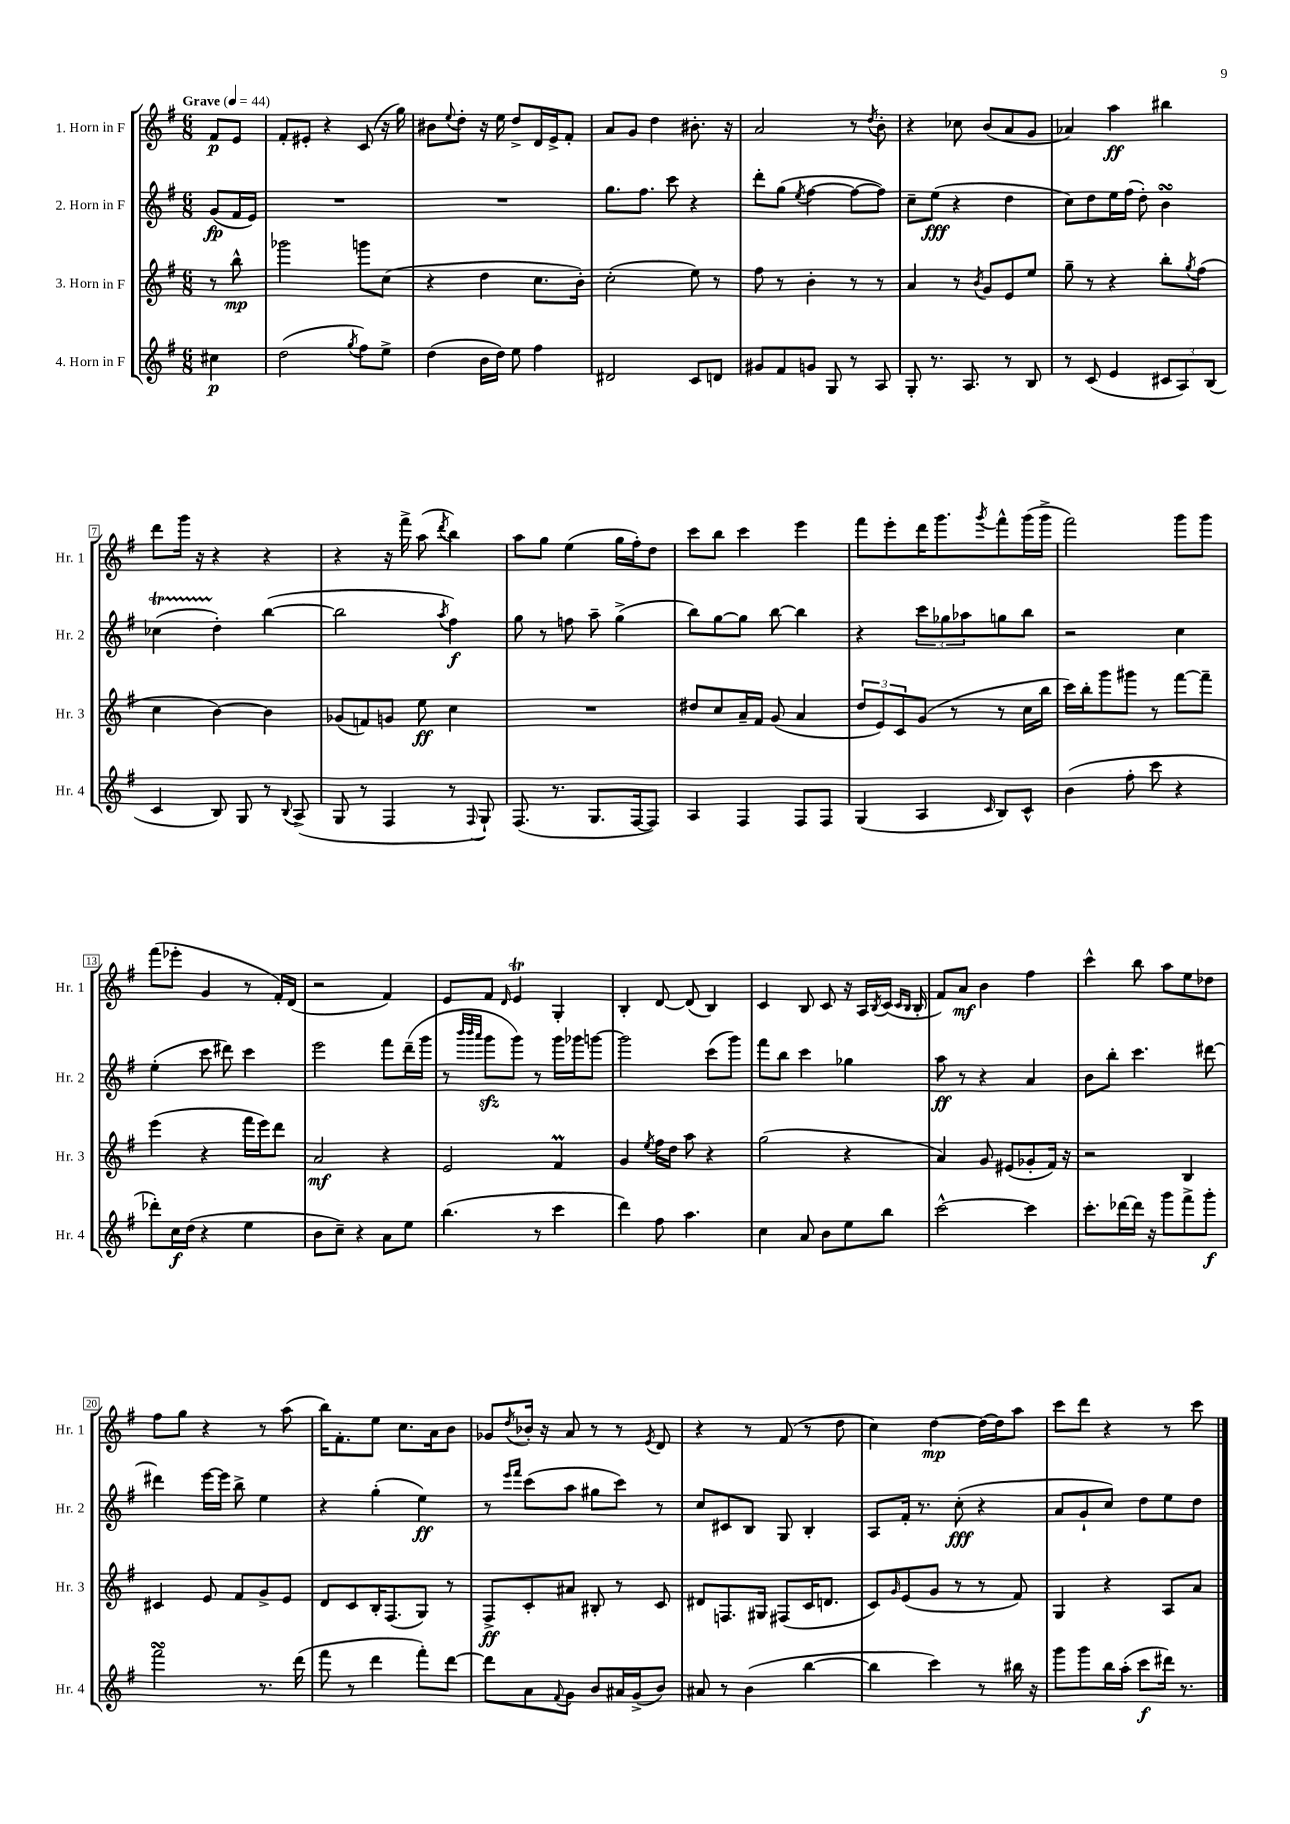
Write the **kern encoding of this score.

**kern	**kern	**kern	**kern
*staff4	*staff3	*staff2	*staff1
*clefG2	*clefG2	*clefG2	*clefG2
*k[f#]	*k[f#]	*k[f#]	*k[f#]
*M6/8	*M6/8	*M6/8	*M6/8
*MM44	*MM44	*MM44	*MM44
4cc#\	8r	(8g/L	8f#/L
.	8bb^^\	16f#/L	8e/J
.	.	16e/JJ)	.
=	=	=	=
(2dd\	2ggg-\	2.r	8f#'/L
.	.	.	8e#'/J
.	.	.	4r
8qgg/	.	.	.
8ff#\L)	8ggg\L	.	(8c/
8ee^\J	(8cc\J	.	16r
.	.	.	16gg\)
=	=	=	=
(4dd\	4r	2.r	8b#\L
.	.	.	8qqee/
.	.	.	8dd'\J
16b\LL	4dd\	.	16r
16dd\JJ)	.	.	16ee\
8ee\	.	.	8dd^/L
4ff#\	8.cc\L	.	16d/L
.	.	.	16e^/J
.	.	.	8f#'/J
.	16b'\Jk)	.	.
=	=	=	=
2d#/	(2cc'\	8.gg\L	8a/L
.	.	.	8g/J
.	.	8.ff#\J	.
.	.	.	4dd\
.	.	8ccc\	.
8c/L	8ee\)	4r	8.b#'\
8d/J	8r	.	.
.	.	.	16r
=	=	=	=
8g#/L	8ff#\	8ddd'\L	2a/
8f#/	8r	(8gg\J	.
.	.	8qee/	.
8g/J	4b'\	[4ff#\	.
8G/	.	.	.
8r	8r	8ff#\_L	8r
.	.	.	8qdd/
8A/	8r	8ff#\]J)	8b'\
=	=	=	=
8G'/	4a/	8cc~\L	4r
8.r	.	(8ee\J	.
.	8r	4r	8cc-\
8.A/	.	.	.
.	8qb/	.	.
.	8g/L	.	(8b/L
8r	8e/	4dd\	8a/
8B/	8ee/J	.	8g/J
=	=	=	=
8r	8gg~\	8cc\L)	4a-/)
(8c/	8r	8dd\	.
4e/	4r	16ee\L	4aa\
.	.	(16ff#\JJ	.
.	.	8dd'\)	.
12c#/L	8bb'\L	4b\	4bb#\
12A/)	.	.	.
.	8qgg/	.	.
.	(8ff#\J	.	.
(12B/J	.	.	.
=	=	=	=
4c/	4cc\	(4cc-\	8ddd\L
.	.	.	16ggg\Jk
.	.	.	16r
8B/)	[4b\)	4dd'\)	4r
8G/	.	.	.
8r	4b\]	([4bb\	4r
8qqB/	.	.	.
(8A^/	.	.	.
=	=	=	=
8G/	(8g-/L	2bb\]	4r
8r	8f/)	.	.
4F#/	8g/J	.	16r
.	.	.	16fff#^\
.	8ee\	.	(8aa\
.	.	8qaa/	8qddd/
8r	4cc\	4ff#\)	4bb\)
8qqF#/	.	.	.
8G`/)	.	.	.
=	=	=	=
(8.F#/	2.r	8gg\	8aa\L
.	.	8r	8gg\J
8.r	.	.	.
.	.	8ff\	(4ee\
8.G/L	.	8aa~\	.
.	.	(4gg^\	16gg\LL
[16F#/k	.	.	16ff#'\J)
8F#/]J)	.	.	8dd\J
=	=	=	=
4A/	8dd#/L	8bb\L)	8ccc\L
.	8cc/	[8gg\	8bb\J
4F#/	16a~/L	8gg\]J	4ccc\
.	16f#/JJ	.	.
.	(8g/	[8bb\	.
8F#/L	4a/	4bb\]	4eee\
8F#/J	.	.	.
=	=	=	=
(4G/	12dd/L	4r	8fff#\L
.	12e/)	.	.
.	.	.	8eee'\
.	12c/	.	.
4A/	(8g/J	12ccc\L	16ddd\K
.	.	.	8.ggg\
.	.	12gg-\	.
.	8r	.	.
.	.	12aa-\	.
16qqc/	.	.	8qggg/
8B/L)	8r	8gg\	8fff#^^\
8c^^/J	16cc\LL	8bb\J	(16ggg\L
.	16bb\JJ	.	16ggg^\JJ
=	=	=	=
(4b\	16ccc\LL)	2r	2fff#\)
.	16bb'\J	.	.
.	8ggg\	.	.
8ff#'\	8ggg#\J	.	.
8ccc\	8r	.	.
4r	[8fff#\L	4cc\	8ggg\L
.	8fff#~\]J	.	8ggg\J
=	=	=	=
8ddd-'\L)	(4eee\	(4ee'\	(8fff#\L
16cc\L	.	.	8eee-'\J
(16dd\JJ	.	.	.
4r	4r	8ccc\	4g/
.	.	8ddd#\)	.
4ee\	16fff#\LL	4ccc\	8r
.	16eee\J)	.	.
.	8ddd\J	.	16f#'/LL)
.	.	.	(16d/JJ
=	=	=	=
8b\L	2a/	2eee\	2r
8cc~\J)	.	.	.
4r	.	.	.
8a\L	4r	8fff#\L	4f#/)
8ee\J	.	(16ddd~\L	.
.	.	16ggg\JJ	.
=	=	=	=
(4.bb\	2e/	8r	8e/L
.	.	32qqbbb/LLL	.
.	.	32qqbbb/	.
.	.	32qqaaa/JJJ	.
.	.	8ggg\L	8f#/J
.	.	.	16qqd/
.	.	8ggg\J)	4e/
8r	.	8r	.
4ccc\	4f#/	16ggg\LL	4G'/
.	.	16ggg-\J	.
.	.	[8ggg\J	.
=	=	=	=
4ddd\)	4g/	2ggg\]	4B'/
.	8qee/	.	.
8ff#\	16ff#\LL	.	[8d/
.	16dd\JJ	.	.
4.aa\	8aa\	.	(8d/]
.	4r	(8ccc\L	4B/)
.	.	8ggg\J)	.
=	=	=	=
4cc\	(2gg\	8fff#\L	4c/
.	.	8bb\J	.
8a/	.	4ccc\	8B/
8b\L	.	.	8c/
8ee\	4r	4gg-\	16r
.	.	.	16A/LL
.	.	.	8qB/
8bb\J	.	.	(16c/JJ
.	.	.	16qqc/LL
.	.	.	16qqB/JJ
.	.	.	16B'/
=	=	=	=
[2ccc^^\	4a/)	8aa\	8f#/L)
.	.	8r	8a/J
.	8g/	4r	4b\
.	(8e#/L	.	.
4ccc\]	8g-'/	4a/	4ff#\
.	16f#/Jk)	.	.
.	16r	.	.
=	=	=	=
8.ccc'\L	2r	8b\L	4ccc^^\
.	.	8bb'\J	.
[16ddd-\L	.	.	.
16ddd-\]JJ	.	4.ccc\	8bb\
16r	.	.	.
8ggg\L	.	.	8aa\L
8fff#^\	4B/	.	8ee\
8ggg'\J	.	[8ddd#\	8dd-\J
=	=	=	=
2fff#\	4c#/	4ddd#\]	8ff#\L
.	.	.	8gg\J
.	8e/	[16eee\LL	4r
.	.	16eee\]JJ	.
.	8f#/L	8bb^\	.
8.r	8g^/	4ee\	8r
.	8e/J	.	(8aa\
(16ddd\	.	.	.
=	=	=	=
8fff#\	8d/L	4r	16bb\LK)
.	.	.	8.f#'\
8r	8c/	.	.
4ddd\	16B'/K	(4gg'\	8ee\J
.	(8.F#/	.	.
.	.	.	8.cc\L
8fff#'\L)	8G/J)	4ee\)	.
.	.	.	16a\k
[8ddd\J	8r	.	8b\J
=	=	=	=
8ddd\]L	8F#^/L	8r	8g-/L
.	.	16qqeee/LL	.
.	.	16qqfff#/JJ	8qdd/
8a\	8c'/	(8ccc\L	16b-'/Jk
.	.	.	16r
8qqf#/	.	.	.
8g\J	8a#/J	8aa\J	8a/
8b/L	8B#'/	8gg#\L	8r
16a#/L	8r	8ccc\J)	8r
(16g^/J	.	.	.
.	.	.	8qe/
8b/J)	8c/	8r	8d/
=	=	=	=
8a#/	8d#/L	8cc/L	4r
8r	8.F/	8c#/	.
(4b\	.	8B/J	8r
.	16G#/Jk	.	.
.	(8F#/L	8G/	(8f#/
[4bb\	16c/K	4B'/	8r
.	8.d/J	.	.
.	.	.	8dd\
=	=	=	=
4bb\]	8c/L)	8A/L	4cc\)
.	16qqg/	.	.
.	(8e/	16f#'/Jk	.
.	.	8.r	.
4ccc\)	8g/J	.	[4dd\
.	8r	(8cc'\	.
8r	8r	4r	16dd\_LL
.	.	.	16dd\]J
16bb#\	8f#/)	.	8aa\J
16r	.	.	.
=	=	=	=
8ggg\L	4G/	8a/L	8ccc\L
8ggg\	.	8g`/	8ddd\J
16bb\L	4r	8cc/J)	4r
(16aa'\JJ	.	.	.
8ccc\L	.	8dd\L	.
16ddd#\Jk)	8A/L	8ee\	8r
8.r	.	.	.
.	8a/J	8dd\J	8ccc\
==	==	==	==
*-	*-	*-	*-
